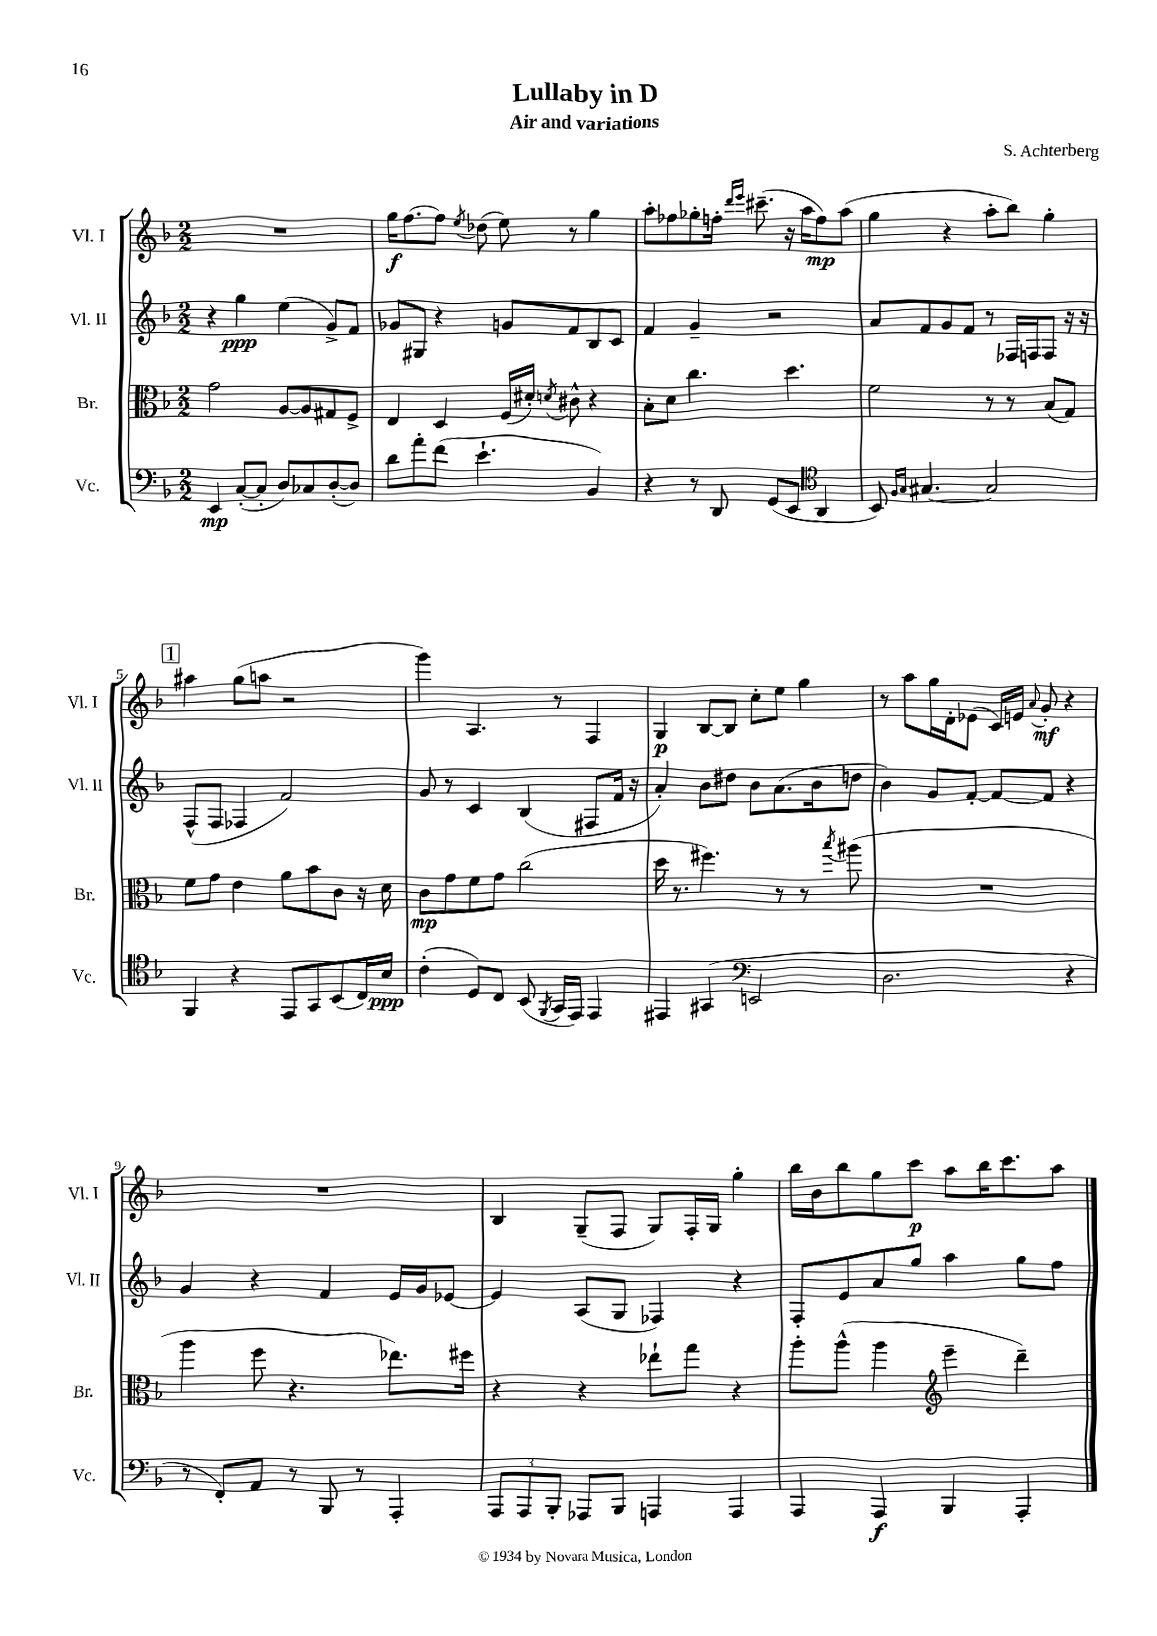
\header { title = "Lullaby in D" composer = "S. Achterberg" subtitle = "Air and variations" }
<<
\new StaffGroup <<
\new Staff = "s0" \with { instrumentName = "Vl. I" shortInstrumentName = "Vl. I" } {
    \clef treble \key f \major \numericTimeSignature \time 2/2
    \autoBeamOff R1 |
    g''16[\f f''8.~ f''8] \acciaccatura { e''8 } des''8( e''8) r8 g''4 |
    a''8[-. fes''8 ges''8-. f''16]-. \grace { d'''16[ e'''16] } cis'''8.--( r16 a''16[ f''8\mp) a''8]( |
    g''4 r4 a''8[-. bes''8]) g''4-. |
    \mark \markup { \box "1" } ais''4 g''8[( a''8] r2 |
    g'''4) a4. r8 f4 |
    g4\p bes8[~ bes8] c''8[-. e''8] g''4 |
    r8 a''8[ g''16 d'16-. ees'8]( c'16[) e'16] \appoggiatura { a'8 } g'8-.\mf r4 |
    R1 |
    bes4 g8[--( f8] g8[) f16-. g16] g''4-. |
    bes''16[ bes'16 bes''8 g''8 c'''8]\p a''8[ bes''16 c'''8. a''8] \bar "|." |
}
\new Staff = "s1" \with { instrumentName = "Vl. II" shortInstrumentName = "Vl. II" } {
    \clef treble \key f \major \numericTimeSignature \time 2/2
    \autoBeamOff r4 g''4\ppp e''4( g'8[->) f'8] |
    ges'8[ gis8] r4 g'8[ f'8 bes8 c'8] |
    f'4 g'4-- r2 |
    a'8[ f'8 g'8 f'8] r8 fes16[ f16 f8] r16 r16 |
    \mark \markup { \box "1" } f8[-^( f8] fes4 f'2) |
    g'8 r8 c'4 bes4( fis8[ f'16] r16 |
    a'4-.) bes'8[ dis''8] bes'8[ a'8.( bes'16 d''8] |
    bes'4) g'8[ f'8]~-. f'8[~ f'8] r4 |
    g'4 r4 f'4 e'16[ g'16 ees'8]~ |
    ees'4 a8[( g8] fes4) r4 |
    f8[-. e'8 a'8 g''8] a''4 g''8[ f''8] \bar "|." |
}
\new Staff = "s2" \with { instrumentName = "Br." shortInstrumentName = "Br." } {
    \clef alto \key f \major \numericTimeSignature \time 2/2
    \autoBeamOff g'2 a8[~ a8 gis8 f8]-> |
    e4 d4 f16[( dis'16]-.) \acciaccatura { d'8 } cis'8-^ r4 |
    bes8[-. d'8] c''4. d''4. |
    f'2 r8 r8 bes8[( g8]) |
    \mark \markup { \box "1" } f'8[ g'8] e'4 a'8[ bes'8 c'8] r16 d'16 |
    c'8[\mp g'8 f'8 g'8] c''2( |
    d''16 r8. fis''4.) r8 r8 \acciaccatura { bes''8 } ais''8( |
    R1 |
    a''4 f''8 r4. ees''8.[) fis''16] |
    r4 r4 ees''8[-! g''8] r4 |
    a''8[-. a''8]-^( a''4 \clef treble e'''4-- d'''4--) \bar "|." |
}
\new Staff = "s3" \with { instrumentName = "Vc." shortInstrumentName = "Vc." } {
    \clef bass \key f \major \numericTimeSignature \time 2/2
    \autoBeamOff e,4\mp c8[~-.( c8]-. d8[) ces8 d8~-.( d8]) |
    d'8[ a'8-. f'8]( e'4.-! bes,4) |
    r4 r8 d,8 g,8[( e,8] \clef tenor a,4 |
    bes,8) \grace { f16[ g16] } gis4.~ gis2 |
    \mark \markup { \box "1" } f,4 r4 e,8[ g,8 bes,8( c16) bes16]\ppp |
    c'4-.( d8[) c8] bes,8( \acciaccatura { f,8 } g,16[ e,16]) e,4 |
    eis,4 gis,4( \clef bass e,2 |
    d2. r4 |
    r8 f,8[-.) a,8] r8 bes,,8 r8 a,,4-. |
    \tuplet 3/2 { a,,8[ a,,8 bes,,8]-. } aes,,8[ bes,,8] a,,4 a,,4 |
    a,,4 a,,4\f bes,,4 a,,4-. \bar "|." |
}
>>
>>
